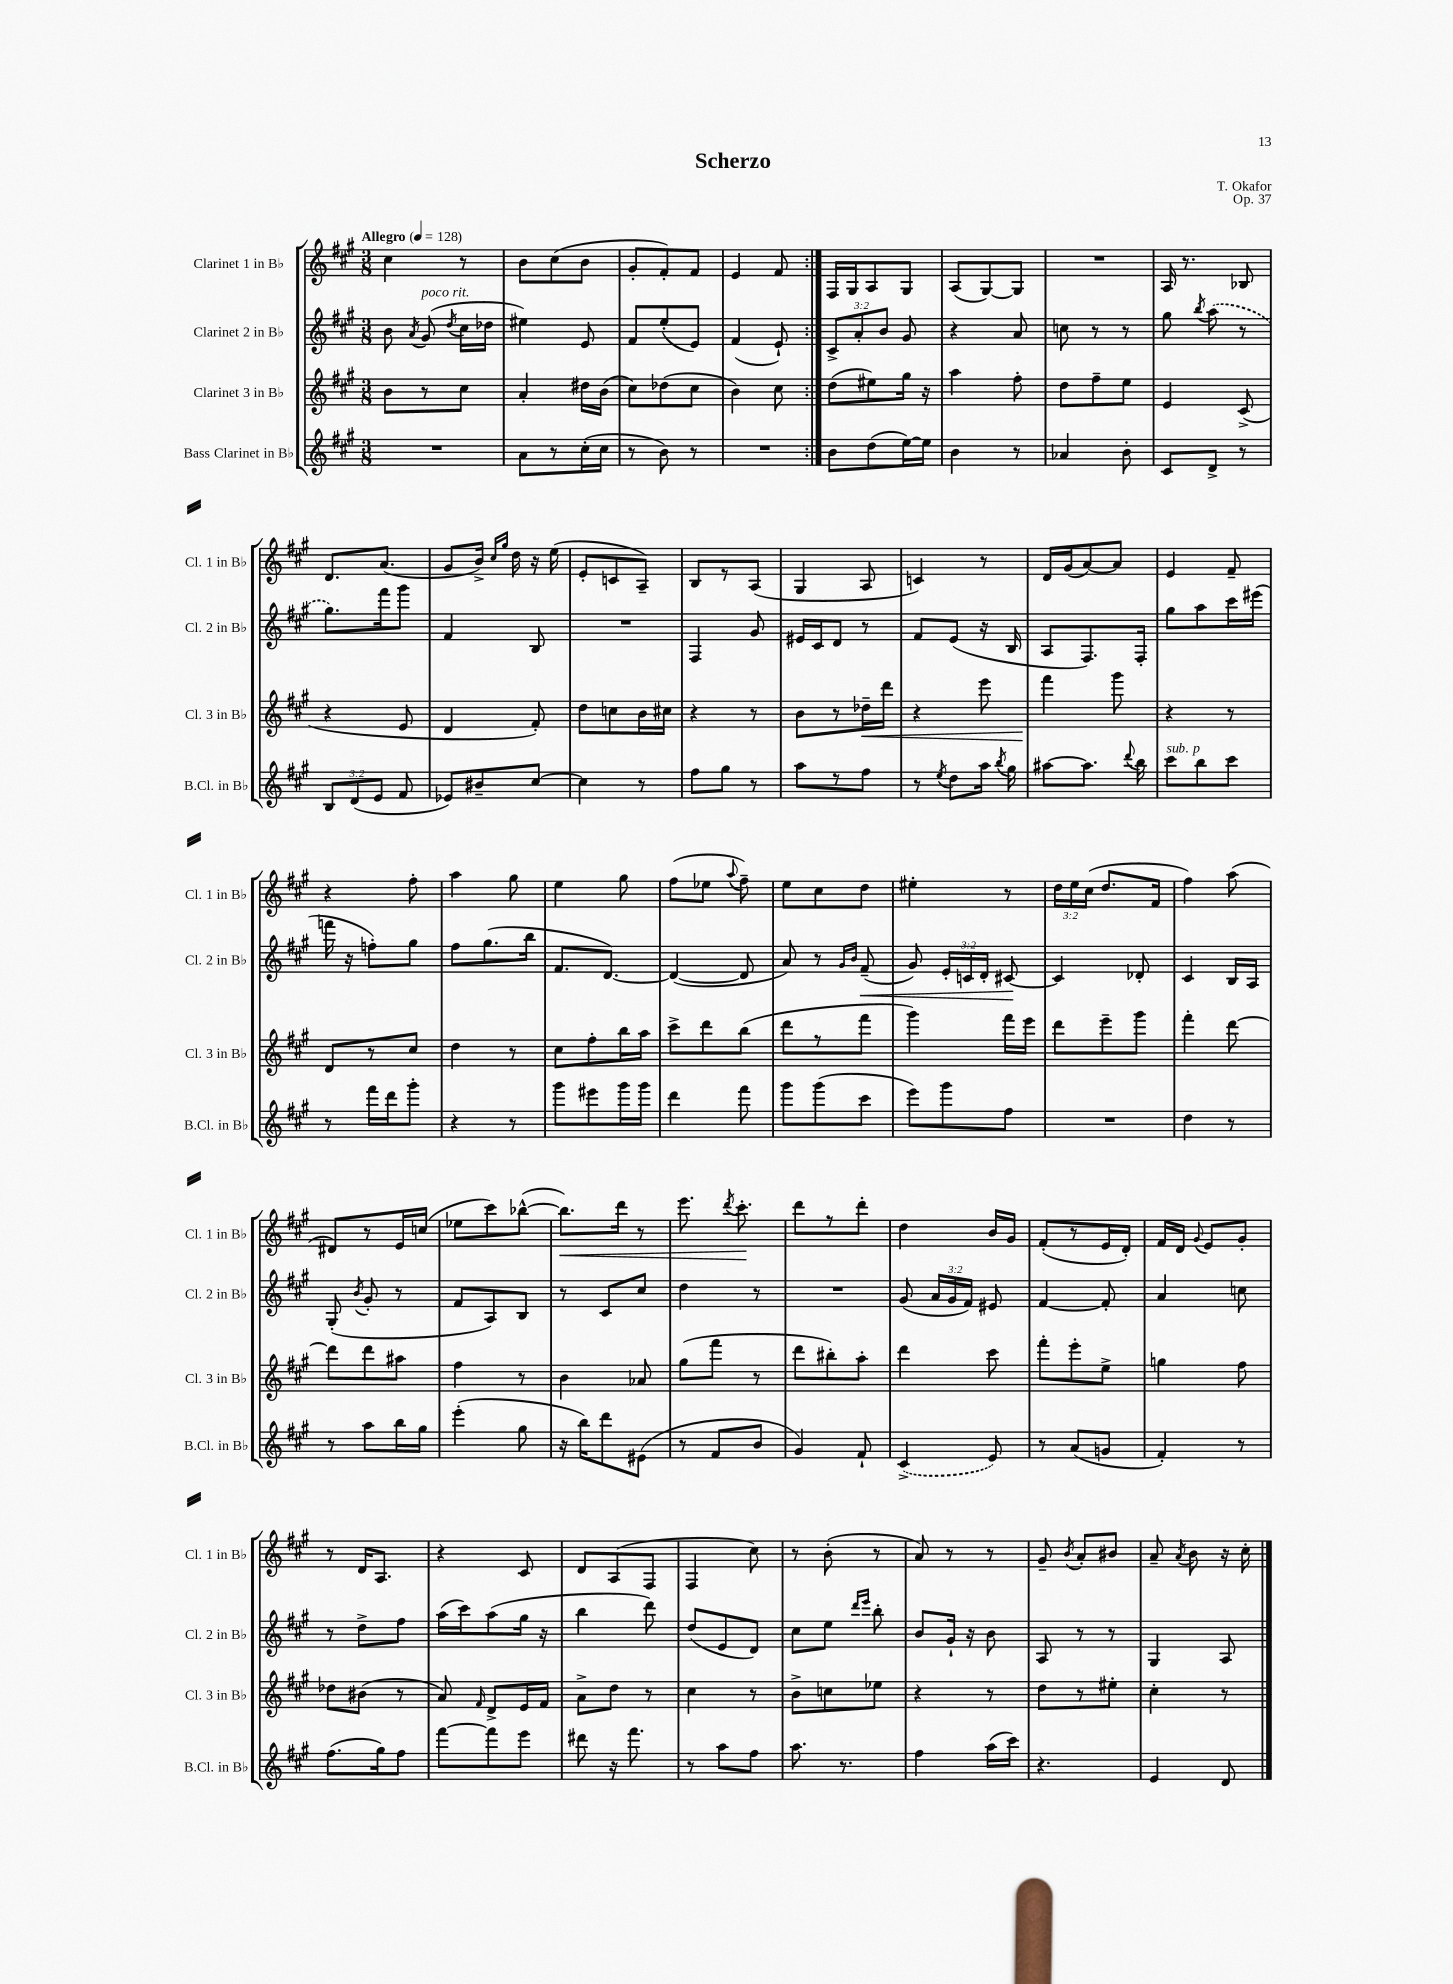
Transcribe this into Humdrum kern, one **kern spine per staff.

**kern	**kern	**dynam	**kern	**dynam	**kern	**dynam
*part4	*part3	*part3	*part2	*part2	*part1	*part1
*staff4	*staff3	*staff3	*staff2	*staff2	*staff1	*staff1
*I"Bass Clarinet in B♭	*I"Clarinet 3 in B♭	*	*I"Clarinet 2 in B♭	*	*I"Clarinet 1 in B♭	*
*I'B.Cl. in B♭	*I'Cl. 3 in B♭	*	*I'Cl. 2 in B♭	*	*I'Cl. 1 in B♭	*
*clefG2	*clefG2	*	*clefG2	*	*clefG2	*
*k[f#c#g#]	*k[f#c#g#]	*	*k[f#c#g#]	*	*k[f#c#g#]	*
*M3/8	*M3/8	*	*M3/8	*	*M3/8	*
*MM128	*MM128	*	*MM128	*	*MM128	*
=1	=1	=1	=1	=1	=1	=1
!	!	!	!	!	!LO:TX:a:B:t=Allegro	!
4.r	8b\L	.	8b\	.	4cc#\	.
.	.	.	8qa/	.	.	.
!	!	!	!LO:TX:a:i:t=poco rit.	!	!	!
.	8r	.	(8g#/	.	.	.
.	.	.	8qdd/	.	.	.
.	8cc#\J	.	16cc#\LL	.	8r	.
.	.	.	16dd-X\JJ	.	.	.
=2	=2	=2	=2	=2	=2	=2
8a\L	4a'/	.	4ee#X\)	.	8b\L	.
8r	.	.	.	.	(8cc#\	.
(16cc#'\L	16dd#X\LL	.	8e/	.	8b\J	.
16cc#\JJ	(16b\JJ	.	.	.	.	.
=3	=3	=3	=3	=3	=3	=3
8r	8cc#\L)	.	8f#/L	.	8g#'/L	.
8b\)	(8dd-X\	.	(8ee'/	.	8f#'/)	.
8r	8cc#\J	.	8e/J)	.	8f#/J	.
=4	=4	=4	=4	=4	=4	=4
4.r	4b\)	.	(4f#/	.	4e/	.
.	8cc#\	.	8e`/)	.	8f#/	.
=5:|!	=5:|!	=5:|!	=5:|!	=5:|!	=5:|!	=5:|!
8b\L	(8dd\L	.	12c#^/L	.	16F#/LL	.
.	.	.	.	.	16G#/J	.
.	.	.	12a'/	.	.	.
(8dd\	8ee#X\)	.	.	.	8A/	.
.	.	.	12b/J	.	.	.
[16ee\L)	16gg#\Jk	.	8g#/	.	8G#/J	.
16ee\JJ]	16r	.	.	.	.	.
=6	=6	=6	=6	=6	=6	=6
4b\	4aa\	.	4r	.	(8A/L	.
.	.	.	.	.	[8G#/)	.
8r	8ff#'\	.	8a/	.	8G#/J]	.
=7	=7	=7	=7	=7	=7	=7
4a-X/	8dd\L	.	8ccn\	.	4.r	.
.	8ff#~\	.	8r	.	.	.
8b'\	8ee\J	.	8r	.	.	.
=8	=8	=8	=8	=8	=8	=8
8c#/L	4e/	.	8gg#\	.	16A/	.
.	.	.	.	.	8.r	.
.	.	.	8qbb/	.	.	.
8d^/J	.	.	(8aa\	.	.	.
8r	(8c#^/	.	8r	.	8B-X/	.
!!LO:LB:g=z
=9	=9	=9	=9	=9	=9	=9
12B/L	4r	.	8.gg#\L)	.	8.d/L	.
(12d/	.	.	.	.	.	.
12e/J	.	.	.	.	.	.
.	.	.	16fff#\k	.	(8.a/J	.
8f#/	8e/	.	8ggg#\J	.	.	.
=10	=10	=10	=10	=10	=10	=10
8e-X/L)	4d/	.	4f#/	.	8g#/L	.
8b#X~/	.	.	.	.	16b^/Jk)	.
.	.	.	.	.	16qqcc#/LL	.
.	.	.	.	.	16qqgg#/JJ	.
.	.	.	.	.	16dd\	.
[8cc#/J	8f#'/)	.	8B/	.	16r	.
.	.	.	.	.	(16ee\	.
=11	=11	=11	=11	=11	=11	=11
4cc#\]	8dd\L	.	4.r	.	8e'/L	.
.	8ccn\	.	.	.	8cn/	.
8r	16b\L	.	.	.	8A~/J)	.
.	16cc#X\JJ	.	.	.	.	.
=12	=12	=12	=12	=12	=12	=12
8ff#\L	4r	.	4F#/	.	8B/L	.
8gg#\J	.	.	.	.	8r	.
8r	8r	.	8g#/	.	(8A/J	.
=13	=13	=13	=13	=13	=13	=13
8aa\L	8b\L	.	16e#X/LL	.	4G#/	.
.	.	.	16c#/J	.	.	.
8r	8r	.	8d/J	.	.	.
!	!	!LO:HP:b	!	!	!	!
8ff#\J	16dd-X~\L	<	8r	.	8A/	.
.	16ddd\JJ	.	.	.	.	.
=14	=14	=14	=14	=14	=14	=14
8r	4r	.	8f#/L	.	4cn/)	.
8qee/	.	.	.	.	.	.
8dd\L	.	.	(8e/J	.	.	.
16aa\Jk	8eee\	.	16r	.	8r	.
8qbb/	.	.	.	.	.	.
16gg#\	.	.	16B/	.	.	.
=15	=15	=15	=15	=15	=15	=15
[8aa#X\L	4fff#\	.	8A/L	.	16d/LL	.
.	.	.	.	.	(16g#/J	.
8.aa#\J]	.	.	8.F#/)	.	[8a/)	.
.	8ggg#\	[	.	.	8a/J]	.
8qqddd/	.	.	.	.	.	.
16bb\	.	.	16F#'/Jk	.	.	.
=16	=16	=16	=16	=16	=16	=16
!LO:TX:a:i:t=sub. p	!	!	!	!	!	!
8ccc#\L	4r	.	8gg#\L	.	4e/	.
8bb\	.	.	8aa\	.	.	.
8ccc#\J	8r	.	16ccc#\L	.	8f#~/	.
.	.	.	(16eee#X\JJ	.	.	.
!!LO:LB:g=z
=17	=17	=17	=17	=17	=17	=17
8r	8d/L	.	16fffn\	.	4r	.
.	.	.	16r	.	.	.
16fff#\LL	8r	.	8ffn'\L)	.	.	.
16ddd\J	.	.	.	.	.	.
8ggg#'\J	8cc#/J	.	8gg#\J	.	8ff#'\	.
=18	=18	=18	=18	=18	=18	=18
4r	4dd\	.	8ff#\L	.	4aa\	.
.	.	.	(8.gg#\	.	.	.
8r	8r	.	.	.	8gg#\	.
.	.	.	16bb\Jk	.	.	.
=19	=19	=19	=19	=19	=19	=19
8ggg#\L	8cc#\L	.	8.f#/L	.	4ee\	.
8eee#X\	8ff#'\	.	.	.	.	.
.	.	.	[8.d/J)	.	.	.
16ggg#\L	16bb\L	.	.	.	8gg#\	.
16ggg#\JJ	16aa\JJ	.	.	.	.	.
=20	=20	=20	=20	=20	=20	=20
4ddd\	8ccc#^\L	.	(4d/_	.	(8ff#\L	.
.	8ddd\	.	.	.	8ee-X\J	.
.	.	.	.	.	8qqaa/	.
8fff#\	(8bb\J	.	8d/]	.	8ff#~\)	.
=21	=21	=21	=21	=21	=21	=21
8ggg#\L	8ddd\L	.	8a/)	.	8ee\L	.
(8ggg#\	8r	.	8r	.	8cc#\	.
.	.	.	16qqg#/LL	.	.	.
.	.	.	16qqb/JJ	.	.	.
!	!	!	!	!LO:HP:b	!	!
8ccc#\J	8fff#\J	.	(8f#~/	<	8dd\J	.
=22	=22	=22	=22	=22	=22	=22
8eee\L)	4ggg#\)	.	8g#/)	.	4ee#X'\	.
8ggg#\	.	.	24e'/LL	.	.	.
.	.	.	24cn/	.	.	.
.	.	.	24d'/JJ	.	.	.
8ff#\J	16fff#\LL	.	[8c#X/	.	8r	.
.	16eee\JJ	.	.	.	.	.
.	.	.	.	[	.	.
=23	=23	=23	=23	=23	=23	=23
4.r	8ddd\L	.	4c#/]	.	24dd\LL	.
.	.	.	.	.	24ee\	.
.	.	.	.	.	(24cc#\JJ	.
.	8eee~\	.	.	.	8.dd/L	.
.	8ggg#\J	.	8d-X'/	.	.	.
.	.	.	.	.	16f#/Jk	.
=24	=24	=24	=24	=24	=24	=24
4dd\	4fff#'\	.	4c#/	.	4ff#\)	.
8r	[8ddd\	.	16B/LL	.	(8aa\	.
.	.	.	16A/JJ	.	.	.
!!LO:LB:g=z
=25	=25	=25	=25	=25	=25	=25
8r	8ddd\L]	.	(8G#'/	.	8d#X/L)	.
.	.	.	8qb/	.	.	.
8aa\L	8ddd\	.	8g#'/	.	8r	.
16bb\L	8aa#X\J	.	8r	.	16e/L	.
16gg#\JJ	.	.	.	.	(16ccn/JJ	.
=26	=26	=26	=26	=26	=26	=26
(4eee'\	4ff#\	.	8f#/L	.	8ee-X\L	.
.	.	.	8A/)	.	8ccc#\)	.
8gg#\	8r	.	8B/J	.	([8bb-X^^\J	.
=27	=27	=27	=27	=27	=27	=27
!	!	!	!	!	!	!LO:HP:b
16r	4b\	.	8r	.	8.bb-\L])	<
16bb\KL)	.	.	.	.	.	.
8ddd\	.	.	8c#/L	.	.	.
.	.	.	.	.	16ddd\Jk	.
(8e#X\J	8a-X/	.	8cc#/J	.	8r	.
=28	=28	=28	=28	=28	=28	=28
8r	(8gg#\L	.	4dd\	.	8.eee\	.
8f#/L	8fff#\J	.	.	.	.	.
.	.	.	.	.	8qddd/	.
.	.	.	.	.	8.ccc#'\	.
8b/J	8r	.	8r	.	.	.
.	.	.	.	.	.	[
=29	=29	=29	=29	=29	=29	=29
4g#/)	8ddd\L	.	4.r	.	8ddd\L	.
.	8bb#X'\)	.	.	.	8r	.
8f#`/	8aa'\J	.	.	.	8ddd'\J	.
=30	=30	=30	=30	=30	=30	=30
(4c#^/	4ddd\	.	(8g#/	.	4dd\	.
.	.	.	24a/LL	.	.	.
.	.	.	24g#/	.	.	.
.	.	.	24f#/JJ)	.	.	.
8e/)	8ccc#\	.	8e#X/	.	16b/LL	.
.	.	.	.	.	16g#/JJ	.
=31	=31	=31	=31	=31	=31	=31
8r	8fff#'\L	.	[4f#/	.	(8f#'/L	.
(8a/L	8eee'\	.	.	.	8r	.
8gn/J	8ee^\J	.	8f#'/]	.	16e/L	.
.	.	.	.	.	16d'/JJ)	.
=32	=32	=32	=32	=32	=32	=32
4f#'/)	4ggn\	.	4a/	.	16f#/LL	.
.	.	.	.	.	16d/JJ	.
.	.	.	.	.	8qqg#/	.
.	.	.	.	.	8e/L	.
8r	8ff#\	.	8ccn\	.	8g#'/J	.
!!LO:LB:g=z
=33	=33	=33	=33	=33	=33	=33
(8.ff#\L	8dd-X\L	.	8r	.	8r	.
.	(8b#X\J	.	8dd^\L	.	16d/KL	.
16gg#\k)	.	.	.	.	8.A/J	.
8ff#\J	8r	.	8ff#\J	.	.	.
=34	=34	=34	=34	=34	=34	=34
[8fff#\L	8a/)	.	(16aa\LL	.	4r	.
.	.	.	16ccc#\J)	.	.	.
.	16qqf#/	.	.	.	.	.
8fff#\]	8d^/L	.	(8aa\	.	.	.
8eee\J	16e/L	.	16gg#\Jk	.	8c#/	.
.	16f#/JJ	.	16r	.	.	.
=35	=35	=35	=35	=35	=35	=35
8ddd#X\	8a^\L	.	4bb\	.	8d/L	.
16r	8dd\J	.	.	.	(8A/	.
8.fff#\	.	.	.	.	.	.
.	8r	.	8ddd\)	.	8F#/J	.
=36	=36	=36	=36	=36	=36	=36
8r	4cc#\	.	(8dd/L	.	4F#/	.
8aa\L	.	.	8e/	.	.	.
8ff#\J	8r	.	8d/J)	.	8cc#\)	.
=37	=37	=37	=37	=37	=37	=37
8.aa\	8b^\L	.	8cc#\L	.	8r	.
.	8ccn\	.	8ee\J	.	(8b'\	.
8.r	.	.	.	.	.	.
.	.	.	16qqddd/LL	.	.	.
.	.	.	16qqeee/JJ	.	.	.
.	8ee-X\J	.	8bb'\	.	8r	.
=38	=38	=38	=38	=38	=38	=38
4ff#\	4r	.	8b/L	.	8a/)	.
.	.	.	16g#`/Jk	.	8r	.
.	.	.	16r	.	.	.
(16aa\LL	8r	.	8b\	.	8r	.
16ccc#\JJ)	.	.	.	.	.	.
=39	=39	=39	=39	=39	=39	=39
4.r	8dd\L	.	8A/	.	8g#~/	.
.	.	.	.	.	8qb/	.
.	8r	.	8r	.	8a'/L	.
.	8ee#X'\J	.	8r	.	8b#X/J	.
=40	=40	=40	=40	=40	=40	=40
4e/	4cc#'\	.	4G#/	.	8a~/	.
.	.	.	.	.	8qa/	.
.	.	.	.	.	8b\	.
8d/	8r	.	8A/	.	16r	.
.	.	.	.	.	16cc#'\	.
==	==	==	==	==	==	==
*-	*-	*-	*-	*-	*-	*-
